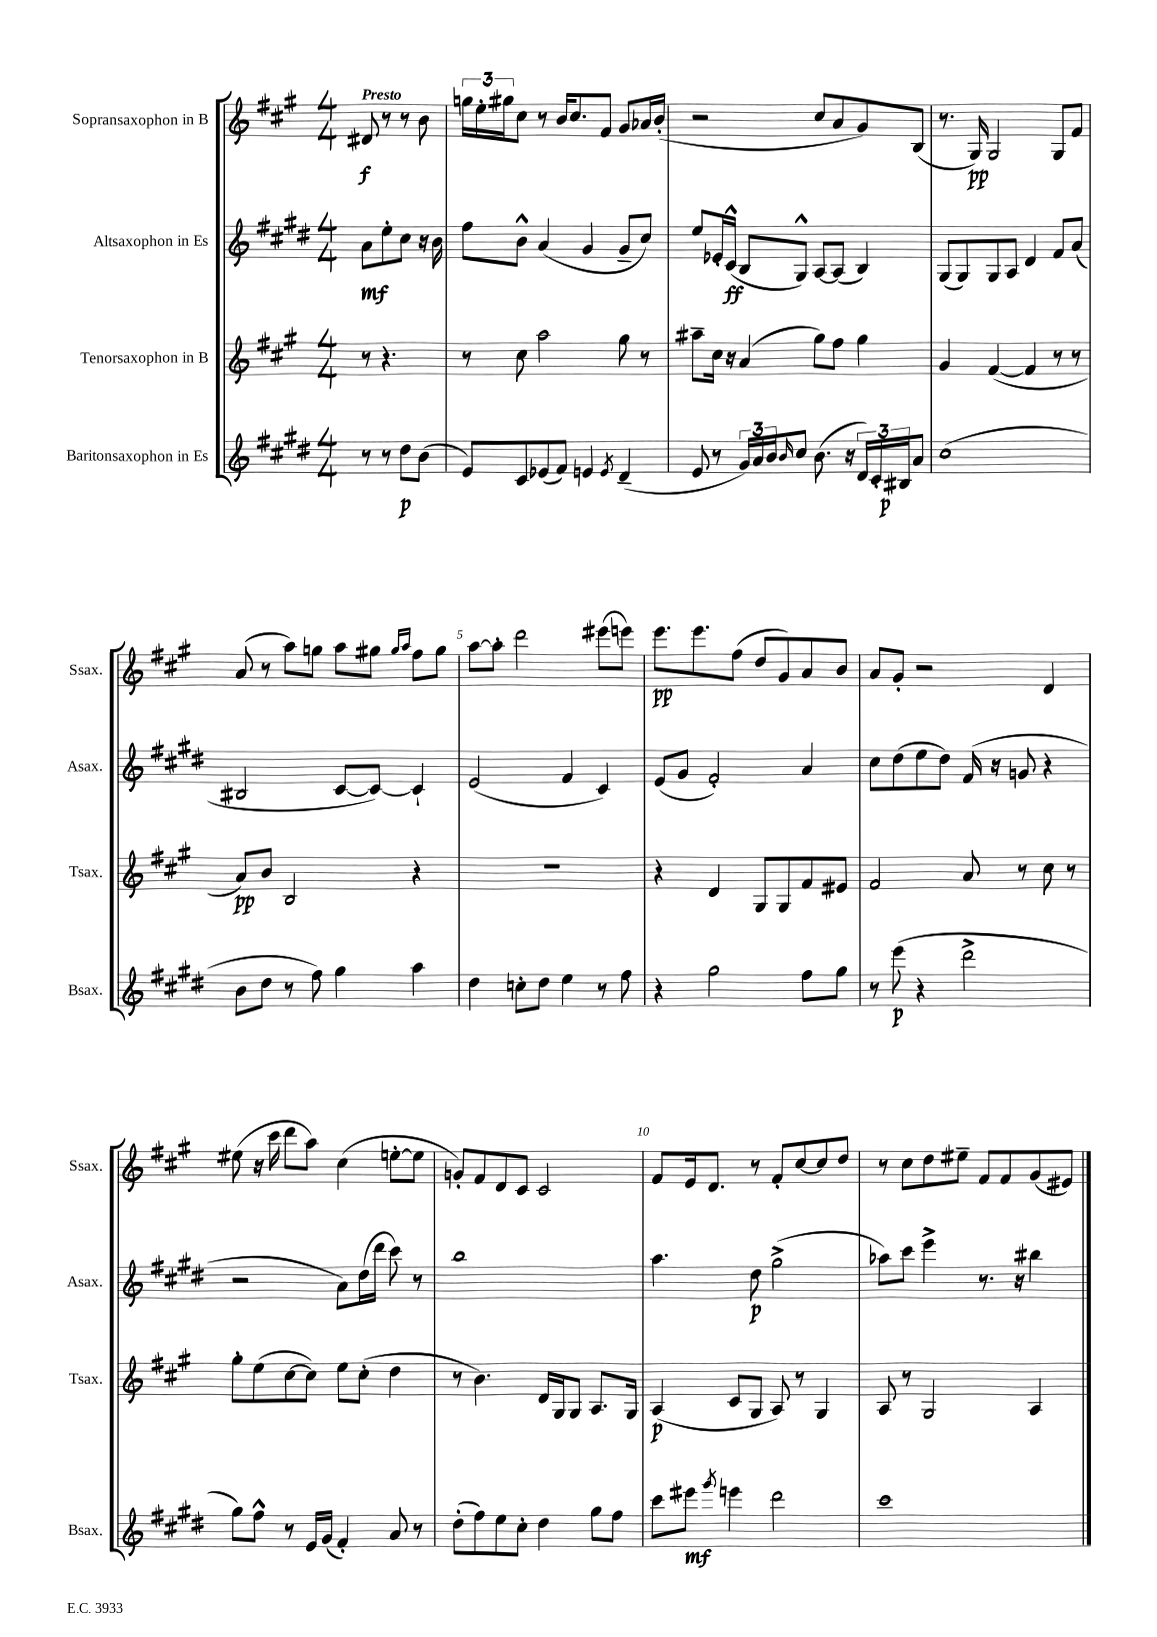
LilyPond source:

<<
\new StaffGroup <<
\new Staff = "s0" \with { instrumentName = "Sopransaxophon in B" shortInstrumentName = "Ssax." } {
    \clef treble \key a \major \numericTimeSignature \time 4/4 \partial 2 \tempo "Presto"
    dis'8\f r8 r8 b'8 |
    \tuplet 3/2 { g''16 e''16-. gis''16 } cis''8 r8 b'16 cis''8. fis'8 gis'8 aes'16 b'16-.( |
    r2 cis''8 a'8 gis'8) b8( |
    r8. gis16\pp) gis2 gis8 fis'8 |
    a'8( r8 a''8) g''8 a''8 gis''8 \grace { gis''16 a''16 } fis''8 gis''8 |
    a''8~ a''8-. d'''2 eis'''8( e'''8) |
    e'''8.\pp e'''8. fis''8( d''8 gis'8) a'8 b'8 |
    a'8 gis'8-. r2 d'4 |
    eis''8( r16 cis'''16 d'''8 a''8) cis''4( e''8~-. e''8 |
    g'8-.) fis'8 d'8 cis'8 cis'2 |
    fis'8 e'16 d'8. r8 fis'8-. cis''8~ cis''8 d''8 |
    r8 cis''8 d''8 eis''8-- fis'8 fis'8 gis'8( eis'8) \bar "|." |
}
\new Staff = "s1" \with { instrumentName = "Altsaxophon in Es" shortInstrumentName = "Asax." } {
    \clef treble \key e \major \numericTimeSignature \time 4/4 \partial 2
    a'8\mf e''8-. cis''8 r16 b'16 |
    fis''8 b'8-^ a'4( gis'4 gis'8-- cis''8) |
    e''8 ees'16-. cis'16-^\ff( b8 gis8-^) a8~ a8( b4) |
    gis8( gis8) gis8 a8 dis'4 fis'8 a'8( |
    bis2 cis'8~ cis'8~) cis'4-! |
    e'2( fis'4 cis'4) |
    e'8( gis'8 fis'2-.) a'4 |
    cis''8 dis''8( e''8 dis''8) fis'16( r16 g'8 r4 |
    r2 a'8) dis''16( dis'''16 cis'''8) r8 |
    b''1 |
    a''4. dis''8\p gis''2->( |
    aes''8) cis'''8 e'''4-> r8. r16 bis''4 \bar "|." |
}
\new Staff = "s2" \with { instrumentName = "Tenorsaxophon in B" shortInstrumentName = "Tsax." } {
    \clef treble \key a \major \numericTimeSignature \time 4/4 \partial 2
    r8 r4. |
    r8 cis''8 a''2 gis''8 r8 |
    ais''8-- cis''16 r16 a'4( gis''8) fis''8 gis''4 |
    gis'4 fis'4~( fis'4 r8 r8 |
    a'8\pp) b'8 b2 r4 |
    R1 |
    r4 d'4 gis8 gis8 fis'8 eis'8 |
    fis'2 a'8 r8 cis''8 r8 |
    gis''8-. e''8( cis''8~ cis''8) e''8 cis''8-.( d''4 |
    r8 b'4.) d'16 gis16 gis8 a8. gis16 |
    a4\p( cis'8 gis8 a8) r8 gis4 |
    a8 r8 gis2 a4 \bar "|." |
}
\new Staff = "s3" \with { instrumentName = "Baritonsaxophon in Es" shortInstrumentName = "Bsax." } {
    \clef treble \key e \major \numericTimeSignature \time 4/4 \partial 2
    r8 r8 dis''8\p b'8( |
    e'8) cis'8 ees'8( fis'8) e'4 \acciaccatura { e'8 } dis'4--( |
    e'8 r8 \tuplet 3/2 { gis'16) a'16 b'16 } \grace { b'16 } cis''8 b'8.( r16 \tuplet 3/2 { dis'16) cis'16-. bis16\p } a'8 |
    cis''1( |
    b'8 dis''8 r8 fis''8) gis''4 a''4 |
    dis''4 c''8-. dis''8 e''4 r8 fis''8 |
    r4 gis''2 fis''8 gis''8 |
    r8 e'''8\p( r4 dis'''2-> |
    gis''8) fis''8-^ r8 e'16 gis'16( fis'4-.) a'8 r8 |
    dis''8-.( fis''8) e''8 cis''8-. dis''4 gis''8 fis''8 |
    cis'''8 eis'''8\mf \acciaccatura { gis'''8 } e'''4 dis'''2 |
    cis'''1 \bar "|." |
}
>>
>>
\layout { \context { \Score \override BarNumber.break-visibility = ##(#f #t #t) barNumberVisibility = #(every-nth-bar-number-visible 5) } }
